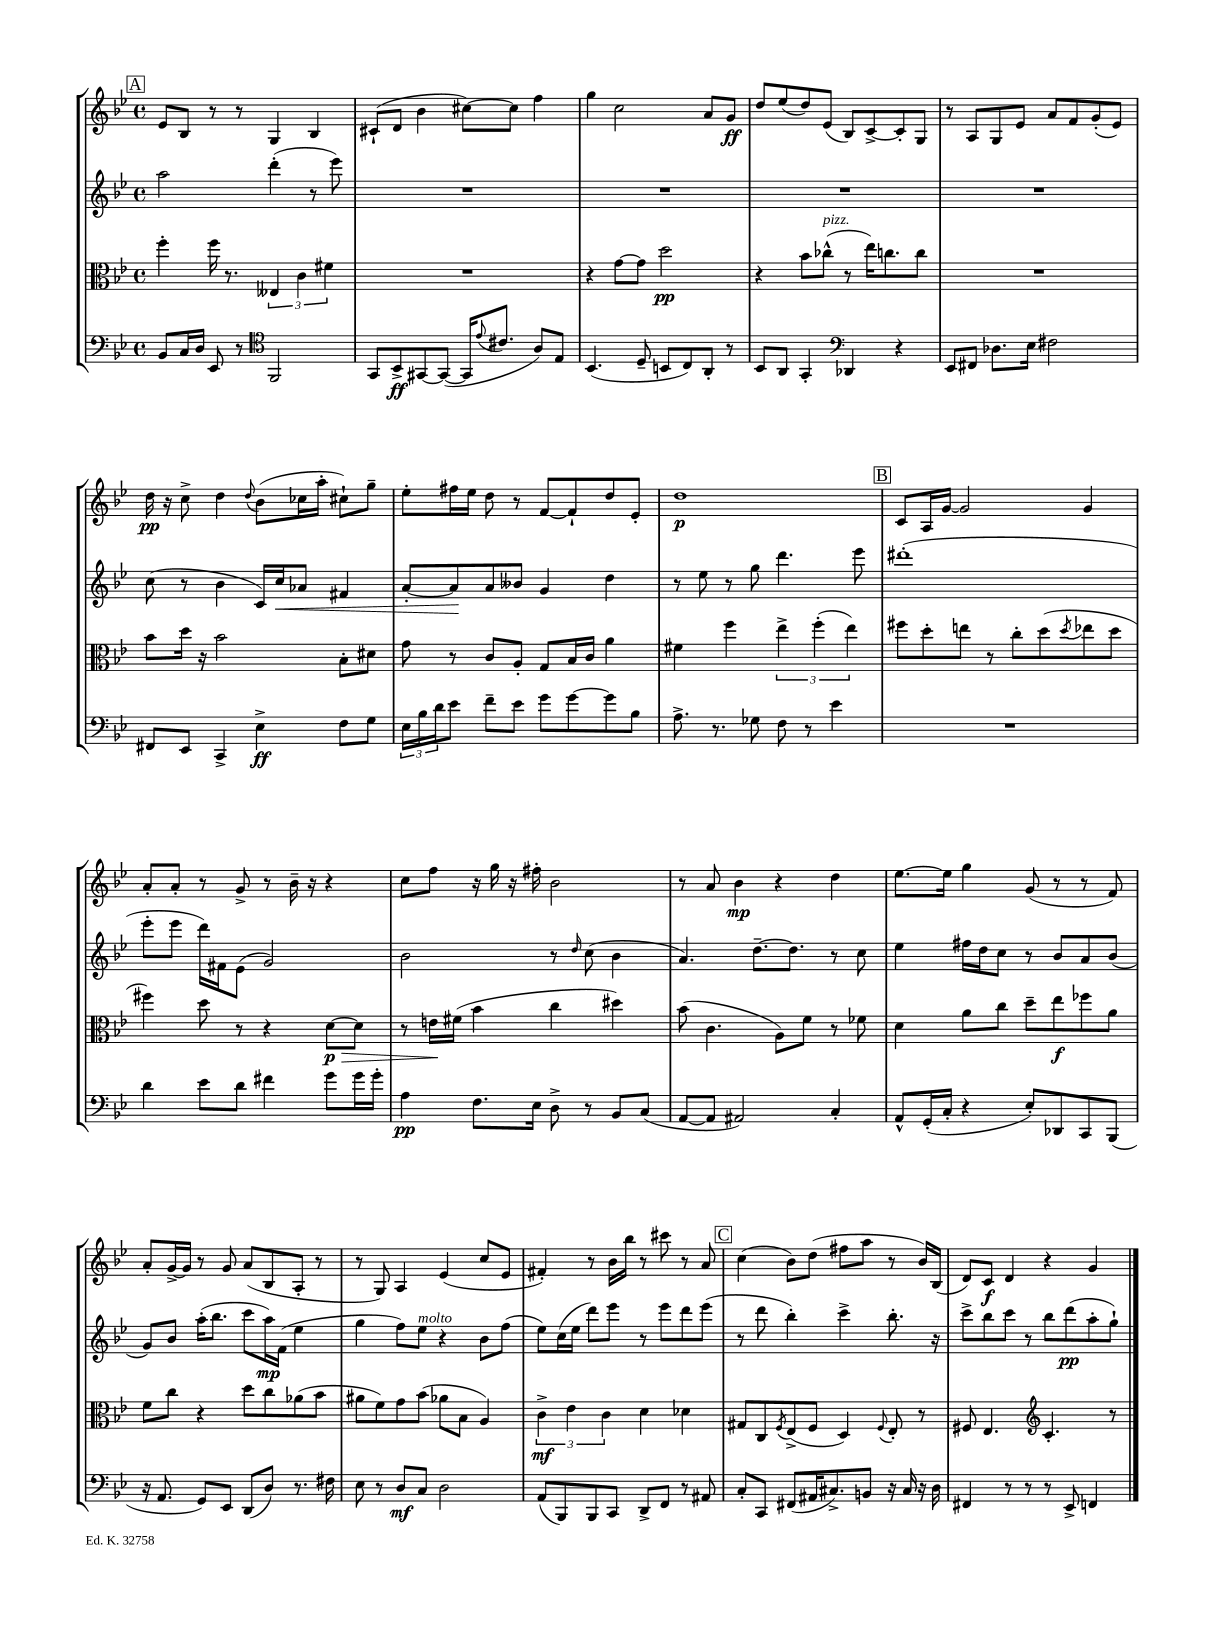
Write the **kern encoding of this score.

**kern	**kern	**kern	**kern
*staff4	*staff3	*staff2	*staff1
*clefF4	*clefC3	*clefG2	*clefG2
*k[b-e-]	*k[b-e-]	*k[b-e-]	*k[b-e-]
*M4/4	*M4/4	*M4/4	*M4/4
*met(c)	*met(c)	*met(c)	*met(c)
8BB-	4ff'	2aa	8e-
16C	.	.	8B-
16D	.	.	.
8EE-	16ff	.	8r
.	8.r	.	.
8r	.	.	8r
*clefC4	*	*	*
2FF	6E--	(4ddd'	4G
.	6c	.	.
.	.	8r	4B-
.	6f#	.	.
.	.	8eee-)	.
=	=	=	=
8GG	1r	1r	(8c#`
8BB-^	.	.	8d
[8GG#	.	.	4b-
(8GG#_	.	.	.
16GG#]	.	.	[8cc#)
8qqe-	.	.	.
8.c#	.	.	.
.	.	.	8cc#]
8A)	.	.	4ff
8E-	.	.	.
=	=	=	=
(4.BB-	4r	1r	4gg
.	[8g	.	2cc
8D~	8g]	.	.
8BB	2dd	.	.
8C)	.	.	.
8AA'	.	.	8a
8r	.	.	8g
=	=	=	=
8BB-	4r	1r	8dd
8AA	.	.	(8ee-
4GG'	8b-	.	8dd)
.	(8cc-^^	.	(8e-
*clefF4	*	*	*
4DD-	8r	.	8B-)
.	16ee-)	.	[8c^
.	8.cc	.	.
4r	.	.	8c']
.	8cc	.	8G
=	=	=	=
8EE-	1r	1r	8r
8FF#	.	.	8A
8.D-	.	.	8G
.	.	.	8e-
16E-	.	.	.
2F#	.	.	8a
.	.	.	8f
.	.	.	(8g'
.	.	.	8e-)
=	=	=	=
8FF#	8b-	(8cc	16dd
.	.	.	16r
8EE-	16dd	8r	8cc^
.	16r	.	.
4CC^	2b-	4b-	4dd
.	.	.	8qqdd
4E-^	.	16c)	(8b-
.	.	16cc	.
.	.	8a-	16cc-
.	.	.	16aa'
8F	8B-'	4f#	8cc#`)
8G	8d#	.	8gg~
=	=	=	=
24E-	8g	[8a'	8ee-'
24B-	.	.	.
24d	.	.	.
8e-	8r	8a]	16ff#
.	.	.	16ee-
8f~	8c	8a	8dd
8e-	8A'	8b--	8r
8g	8G	4g	[8f
[8g	16B-	.	8f`]
.	16c	.	.
8g]	4a	4dd	8dd
8B-	.	.	8e-'
=	=	=	=
8.A^	4f#	8r	1dd
.	.	8ee-	.
8.r	.	.	.
.	4ff	8r	.
8G-	.	8gg	.
8F	6ee-^	4.ddd	.
8r	.	.	.
.	(6ff'	.	.
4e-	.	.	.
.	6ee-)	.	.
.	.	8eee-	.
=	=	=	=
1r	8ff#	(1ddd#'	8c
.	8dd'	.	16A
.	.	.	[16g
.	8ee	.	2g]
.	8r	.	.
.	8cc'	.	.
.	(8dd	.	.
.	8qdd	.	.
.	8ee-	.	4g
.	8dd	.	.
=	=	=	=
4d	4ff#)	8eee-'	8a'
.	.	8eee-	8a'
8e-	8dd	16ddd)	8r
.	.	16f#	.
8d	8r	(8e-	8g^
4f#	4r	2g)	8r
.	.	.	16b-~
.	.	.	16r
8g	[8d	.	4r
16g	8d]	.	.
16g'	.	.	.
=	=	=	=
4A	8r	2b-	8cc
.	16e	.	8ff
.	(16f#	.	.
8.F	4b-	.	16r
.	.	.	16gg
.	.	.	16r
16E-	.	.	16ff#'
8D^	4cc	8r	2b-
.	.	16qqdd	.
8r	.	(8cc	.
8BB-	4dd#)	4b-	.
(8C	.	.	.
=	=	=	=
[8AA	(8b-	4.a)	8r
8AA]	4.c	.	8a
2AA#)	.	.	4b-
.	.	[8.dd~	.
.	8A)	.	4r
.	.	8.dd]	.
.	8f	.	.
4C'	8r	8r	4dd
.	8f-	8cc	.
=	=	=	=
8AA^^	4d	4ee-	[8.ee-
(16GG'	.	.	.
16C'	.	.	16ee-]
4r	8a	16ff#	4gg
.	.	16dd	.
.	8cc	8cc	.
8E-')	8dd~	8r	(8g
8DD-	8ee-	8b-	8r
8CC	8ff-	8a	8r
(8BBB-	8a	(8b-	8f)
=	=	=	=
16r	8f	8g)	8a'
8.AA	.	.	.
.	8cc	8b-	[16g^
.	.	.	16g]
8GG)	4r	(16aa'	8r
.	.	8.bb-	.
8EE-	.	.	8g
(8DD	8dd	8ccc	(8a
8D)	8cc	16aa)	8B-
.	.	(16f	.
8.r	(8a-	4ee-	8A'
.	8b-	.	8r
16F#	.	.	.
=	=	=	=
8E-	8a#	4gg	8r
8r	8f)	.	8G)
8D	8g	8ff)	4A
8C	(8b-	8ee-	.
2D	8a-	4r	(4e-
.	8B-	.	.
.	4A)	8b-	8cc
.	.	(8ff	8e-
=	=	=	=
(8AA	6c^	8ee-)	4f#')
8BBB-)	.	(16cc	.
.	6e-	.	.
.	.	16ee-	.
8BBB-	.	8ddd)	8r
.	6c	.	.
8CC	.	8eee-	16b-
.	.	.	16bb-
8DD^	4d	8r	8r
8FF	.	8eee-	8ccc#
8r	4d-	8ddd	8r
8AA#	.	(8eee-	8a
=	=	=	=
8C'	8G#	8r	(4cc
8CC	8C	8ddd	.
.	8qF	.	.
(8FF#	(8E-^	4bb-')	8b-)
16AA#	8F	.	(8dd
8.C#^)	.	.	.
.	4D)	4ccc^	8ff#
8BB	.	.	8aa
.	8qqF	.	.
16r	8E-'	8.bb-'	8r
16C#	.	.	.
16r	8r	.	16b-)
16D	.	16r	(16B-
=	=	=	=
4FF#	8F#	8ccc^	8d)
.	4.E-	8bb-	8c
8r	.	8ccc	4d
8r	.	8r	.
*	*clefG2	*	*
8r	4.c'	8bb-	4r
8EE-^	.	(8ddd	.
4FF	.	8aa'	4g
.	8r	8gg`)	.
==	==	==	==
*-	*-	*-	*-
